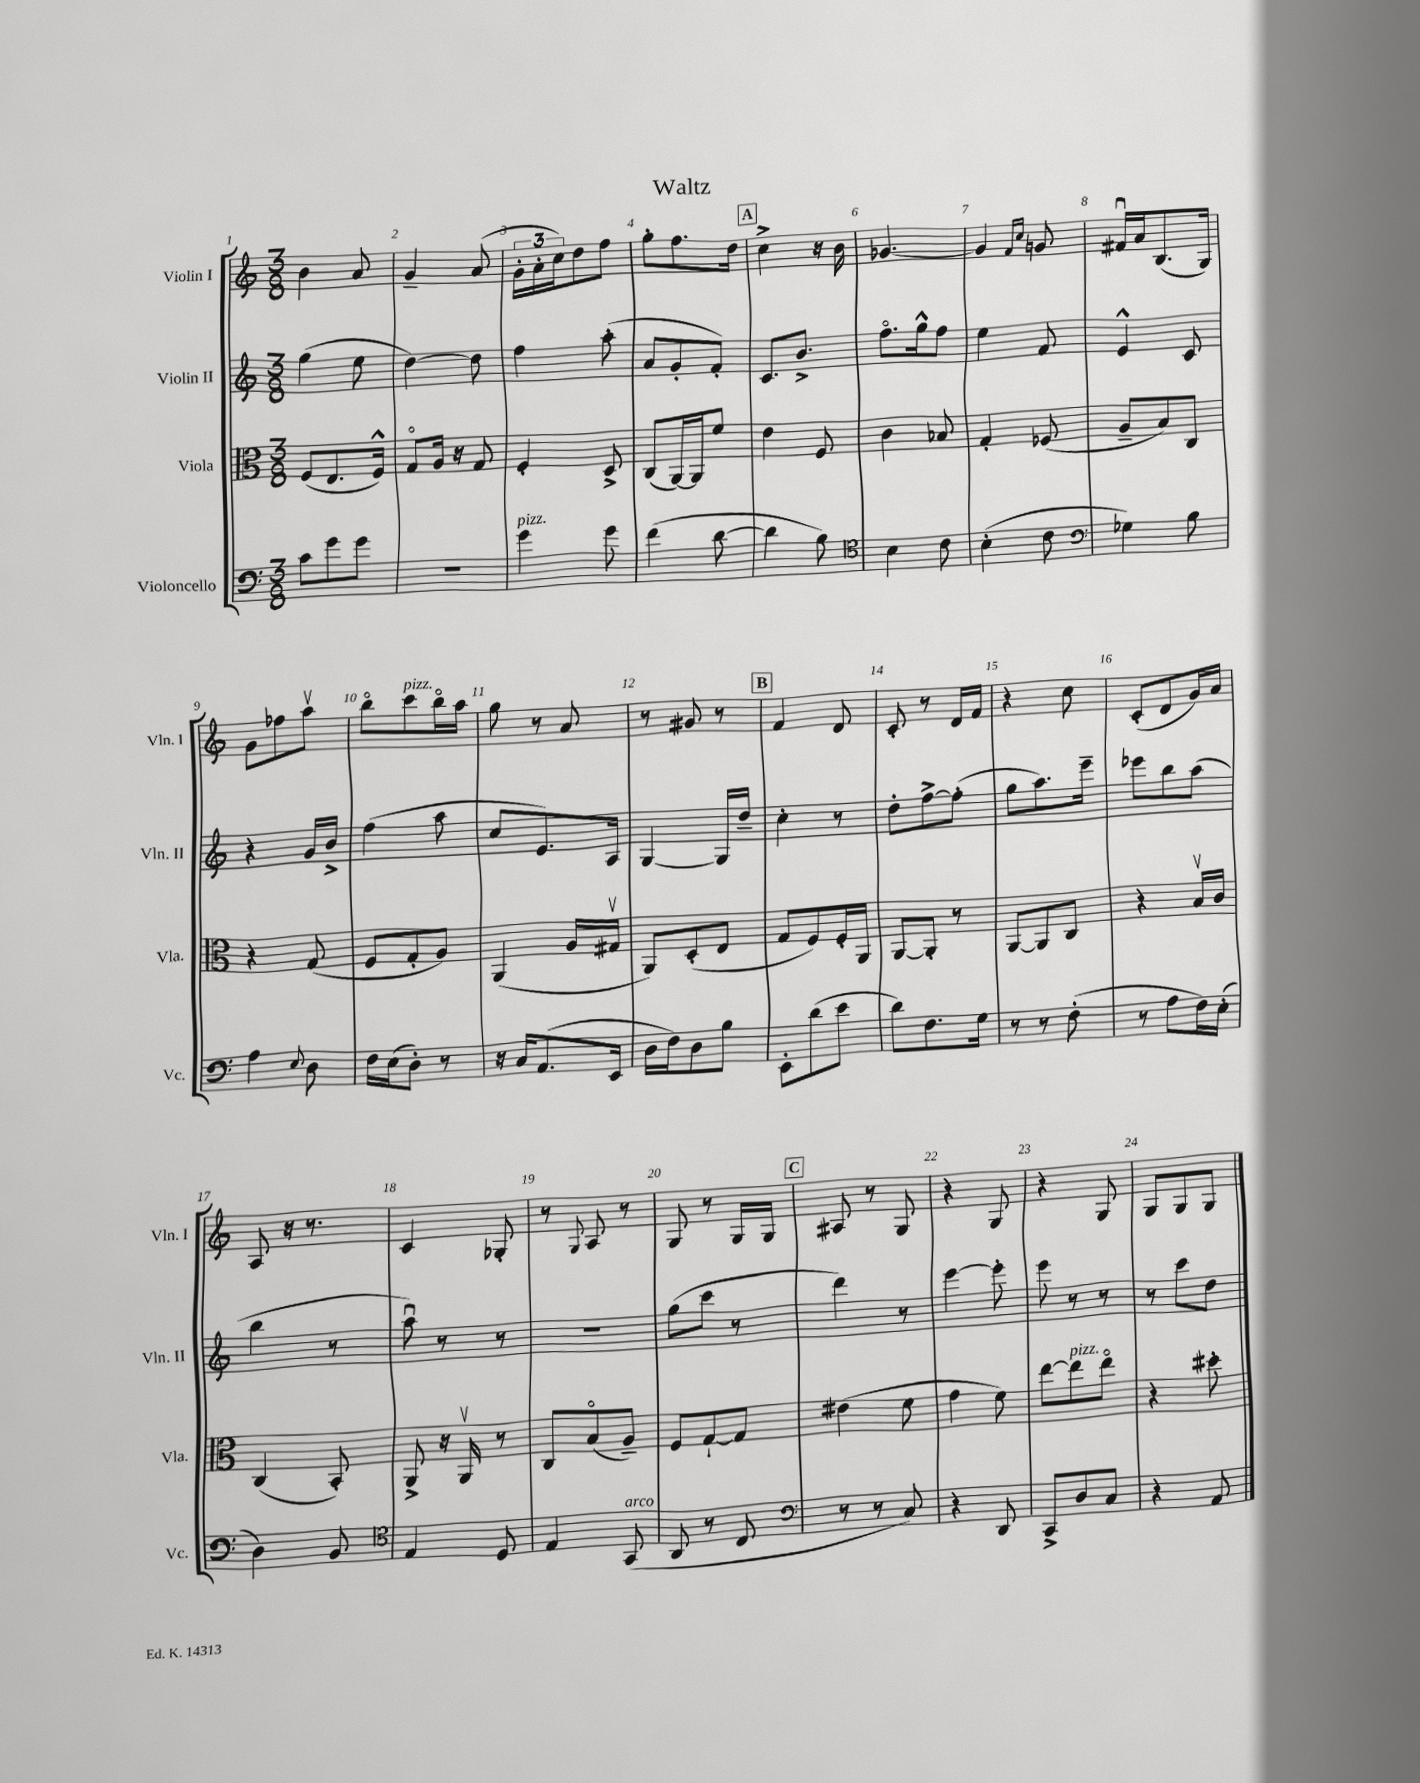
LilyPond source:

\header { title = "Waltz" }
<<
\new StaffGroup <<
\new Staff = "s0" \with { instrumentName = "Violin I" shortInstrumentName = "Vln. I" } {
    \clef treble \key c \major \numericTimeSignature \time 3/8
    b'4 a'8 |
    g'4-- a'8( |
    \tuplet 3/2 { g'16-. a'16-. c''16) } d''8 f''8 |
    g''8-. f''8. d''16 |
    \mark \markup { \box "A" } c''4-> r16 b'16 |
    ges'4.~ |
    ges'4 \grace { f'16 c''16 } g'8 |
    fis'16\downbow a'16 b8.( g16) |
    g'8 fes''8 a''8\upbow |
    b''8\flageolet c'''8^\markup { \italic "pizz." } b''16\flageolet a''16 |
    g''8 r8 a'8 |
    r8 gis'8 r8 |
    \mark \markup { \box "B" } f'4 d'8 |
    c'8-. r8 d'16 f'16 |
    r4 c''8 |
    c'8-.( d'8 g'16) a'16 |
    a8 r16 r8. |
    c'4 ges8-. |
    r8 \appoggiatura { g8 } a8 r8 |
    g8 r8 g16 g16 |
    \mark \markup { \box "C" } ais8 r8 g8 |
    r4 g8 |
    r4 g8 |
    g8 g8 g8 \bar "|." |
}
\new Staff = "s1" \with { instrumentName = "Violin II" shortInstrumentName = "Vln. II" } {
    \clef treble \key c \major \numericTimeSignature \time 3/8
    g''4( e''8 |
    d''4~) d''8 |
    f''4 a''8-.( |
    a'8 g'8-. f'8-.) |
    \mark \markup { \box "A" } c'8. b'8.-> |
    f''8.\flageolet g''16-^ f''8 |
    e''4 f'8 |
    e'4-^ c'8 |
    r4 g'16 b'16-> |
    f''4( a''8 |
    c''8 e'8.) a16 |
    g4~ g16 d''16-- |
    \mark \markup { \box "B" } c''4-. r8 |
    d''8-. f''8~-> f''8-.( |
    g''8 a''8.) e'''16-- |
    ees'''8 b''8 a''8( |
    b''4 r8 |
    a''8\downbow) r8 r8 |
    R4. |
    g''8( c'''8 r8 |
    \mark \markup { \box "C" } d'''4) r8 |
    e'''4~ e'''8-. |
    e'''8 r8 r8 |
    r8 c'''8 d''8 \bar "|." |
}
\new Staff = "s2" \with { instrumentName = "Viola" shortInstrumentName = "Vla." } {
    \clef alto \key c \major \numericTimeSignature \time 3/8
    f8( e8. f16-^) |
    g8\flageolet a16 r16 g8 |
    f4-. d8-> |
    c8( a,16~) a,16 f'8 |
    \mark \markup { \box "A" } e'4 f8 |
    c'4 bes8 |
    g4-. fes8( |
    a8-- b8) c8 |
    r4 g8( |
    f8 g8-. a8) |
    a,4( a16 gis16\upbow |
    a,8) d8-.( e8 |
    \mark \markup { \box "B" } g8 f8) f16-. a,16 |
    a,8~ a,8-. r8 |
    a,8~ a,8 c8 |
    r4 b16\upbow c'16 |
    c4( b,8-.) |
    a,8-> r16 a,16\upbow r8 |
    c8 b8\flageolet( a8--) |
    f8 g8~-! g8 |
    \mark \markup { \box "C" } eis'4( f'8 |
    g'4 f'8) |
    e''8~ e''8^\markup { \italic "pizz." } e''8\flageolet |
    r4 dis''8-. \bar "|." |
}
\new Staff = "s3" \with { instrumentName = "Violoncello" shortInstrumentName = "Vc." } {
    \clef bass \key c \major \numericTimeSignature \time 3/8
    c'8 g'8 g'8 |
    R4. |
    g'4^\markup { \italic "pizz." } g'8 |
    f'4( d'8~ |
    \mark \markup { \box "A" } d'4 b8) |
    \clef tenor b4 c'8 |
    b4-.( c'8 |
    \clef bass ges4) b8 |
    a4 \appoggiatura { e8 } d8 |
    f16 e16( d8-.) r8 |
    r16 c16 a,8.( e,16 |
    d16 f16) d8 b8 |
    \mark \markup { \box "B" } e,8-. d'8( e'8 |
    d'8) f8. g16 |
    r8 r8 f8-.( |
    r8 a8 f16) e16-.( |
    d4) b,8 |
    \clef tenor e4 d8 |
    e4 g,8^\markup { \italic "arco" }( |
    a,8 r8 c8 |
    \mark \markup { \box "C" } \clef bass r8 r8 c8) |
    r4 d,8 |
    c,8-> d8 c8 |
    r4 a,8 \bar "|." |
}
>>
>>
\layout { \context { \Score \override BarNumber.break-visibility = ##(#f #t #t) barNumberVisibility = #all-bar-numbers-visible } }
